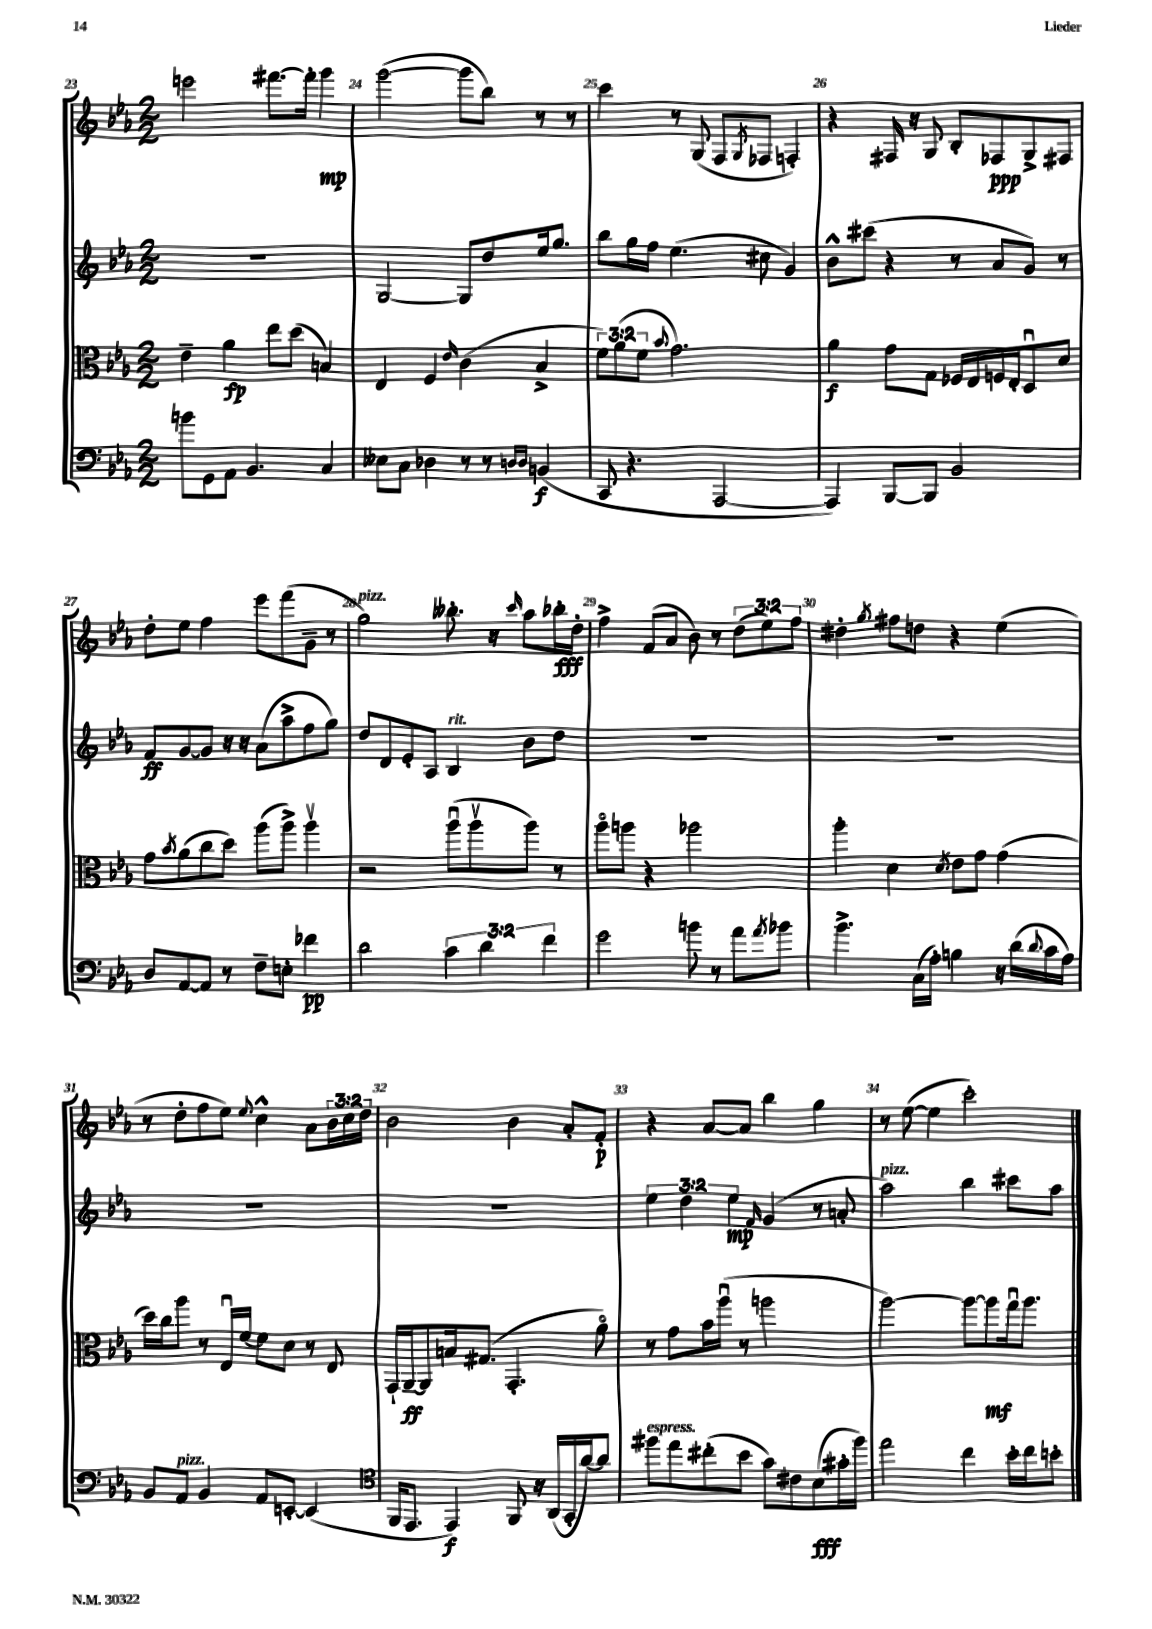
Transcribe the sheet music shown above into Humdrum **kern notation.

**kern	**kern	**kern	**kern
*staff4	*staff3	*staff2	*staff1
*clefF4	*clefC3	*clefG2	*clefG2
*k[b-e-a-]	*k[b-e-a-]	*k[b-e-a-]	*k[b-e-a-]
*M2/2	*M2/2	*M2/2	*M2/2
8b	4e-~	1r	2eee
8GG	.	.	.
8AA-	4a-	.	.
4.BB-	.	.	.
.	8ee-	.	[8.fff#
.	(8dd	.	.
.	.	.	16fff#']
4C	4B)	.	4ggg
=	=	=	=
8E--	4E-	[2G	([2ggg
8C	.	.	.
4D-	4F	.	.
.	16qqe-	.	.
8r	(4c	8G]	8ggg]
8r	.	8dd	8bb-)
16qqD	.	.	.
16qqD	.	.	.
(4BB	4B-^	16ee-	8r
.	.	8.gg	.
.	.	.	8r
=	=	=	=
8CC	12f)	8bb-	4ccc
.	(12a-	.	.
4.r	.	16gg	.
.	12f	.	.
.	.	16ff	.
.	8qqb-	.	.
.	2.g)	(4.ee-	8r
.	.	.	(8G
[2AAA-	.	.	8F
.	.	.	8qG
.	.	8cc#	8F-
.	.	4g)	4F')
=	=	=	=
4AAA-])	4a-	8b-^^	4r
.	.	(8ccc#	.
[8BBB-	8g	4r	16F#
.	.	.	16r
8BBB-]	8G	.	8G
2BB-	16F-	8r	8B-'
.	16E-	.	.
.	16F	8a-	8F-
.	16E-'	.	.
.	8Du	8g)	8G^
.	8d	8r	8F#
=	=	=	=
8D	8g	8f	8dd'
.	8qb-	.	.
[8AA-	(8a-	[8g	8ee-
8AA-]	8cc	8g]	4ff
8r	8dd)	16r	.
.	.	16r	.
8F~	(8aa-	(8a-	8eee-
8E'	8aa-^)	8aa-^	(8fff
4f-	4aa-v	8ff	8g~
.	.	8gg)	8r
=	=	=	=
2d	2r	8dd	2gg)
.	.	8d	.
.	.	8e-'	.
.	.	8A-	.
6c	(8aa-u	4B-	8.bb--'
.	8aa-v	.	.
6d	.	.	.
.	.	.	16r
.	.	.	16qqccc
.	8aa-)	8b-	8aa-
6f	.	.	.
.	8r	8dd	16bb-'
.	.	.	16dd'
=	=	=	=
2g	8aa-o	1r	4ff^
.	8aa	.	.
.	4r	.	(8f
.	.	.	8a-
8b	2aa-	.	8b-)
8r	.	.	8r
8a-	.	.	(12dd
.	.	.	12ee-)
8qa-	.	.	.
8b-	.	.	.
.	.	.	12ff
=	=	=	=
4.b-^	4aa-'	1r	4dd#'
.	.	.	8qgg
.	4d	.	8ff#
(16C	.	.	8dd
16A-')	.	.	.
.	8qd	.	.
4B	8e-	.	4r
.	8g	.	.
16r	(4g	.	(4ee-
(16d	.	.	.
8qqd	.	.	.
16c	.	.	.
16A-)	.	.	.
=	=	=	=
8BB-	16dd)	1r	8r
.	16cc	.	.
8AA-	8aa-	.	8dd'
4BB-	8r	.	8ff
.	16E-u	.	8ee-)
.	[16f	.	.
.	.	.	8qqee-
8AA-	8f]	.	4cc^^
[8EE'	8d	.	.
(4EE]	8r	.	8a-
.	8E-	.	24b-
.	.	.	24cc
.	.	.	24dd
=	=	=	=
*clefC4	*	*	*
16FF	16GG`	1r	2b-
8.EE-	[16AA-~	.	.
.	8AA-]	.	.
4EE-)	16B	.	.
.	(8.G#	.	.
8FF	4.GG'	.	4b-
16r	.	.	.
(16AA-	.	.	.
16GG'	.	.	8a-'
[16a-)	.	.	.
8a-]	8a-o)	.	8f'
=	=	=	=
8ff#	8r	6ee-	4r
8ee-	8g	.	.
.	.	6dd	.
(8cc#'	16b-	.	[8a-
.	(16aa-u	.	.
.	.	6ee-	.
8b-	8r	.	8a-]
.	.	16qqf	.
8g)	2aa	(4g	4bb-
8c#	.	.	.
(8B-	.	8r	4gg
16g#'	.	8a'	.
16ff#)	.	.	.
=	=	=	=
2ee-	[2aa-)	2aa-)	8r
.	.	.	([8ee-
.	.	.	4ee-]
4cc	8aa-_	4bb-	2ccc')
.	8aa-]	.	.
16b-'	16ggu	8ccc#	.
16cc	8.aa-	.	.
8b'	.	8aa-	.
==	==	==	==
*-	*-	*-	*-
